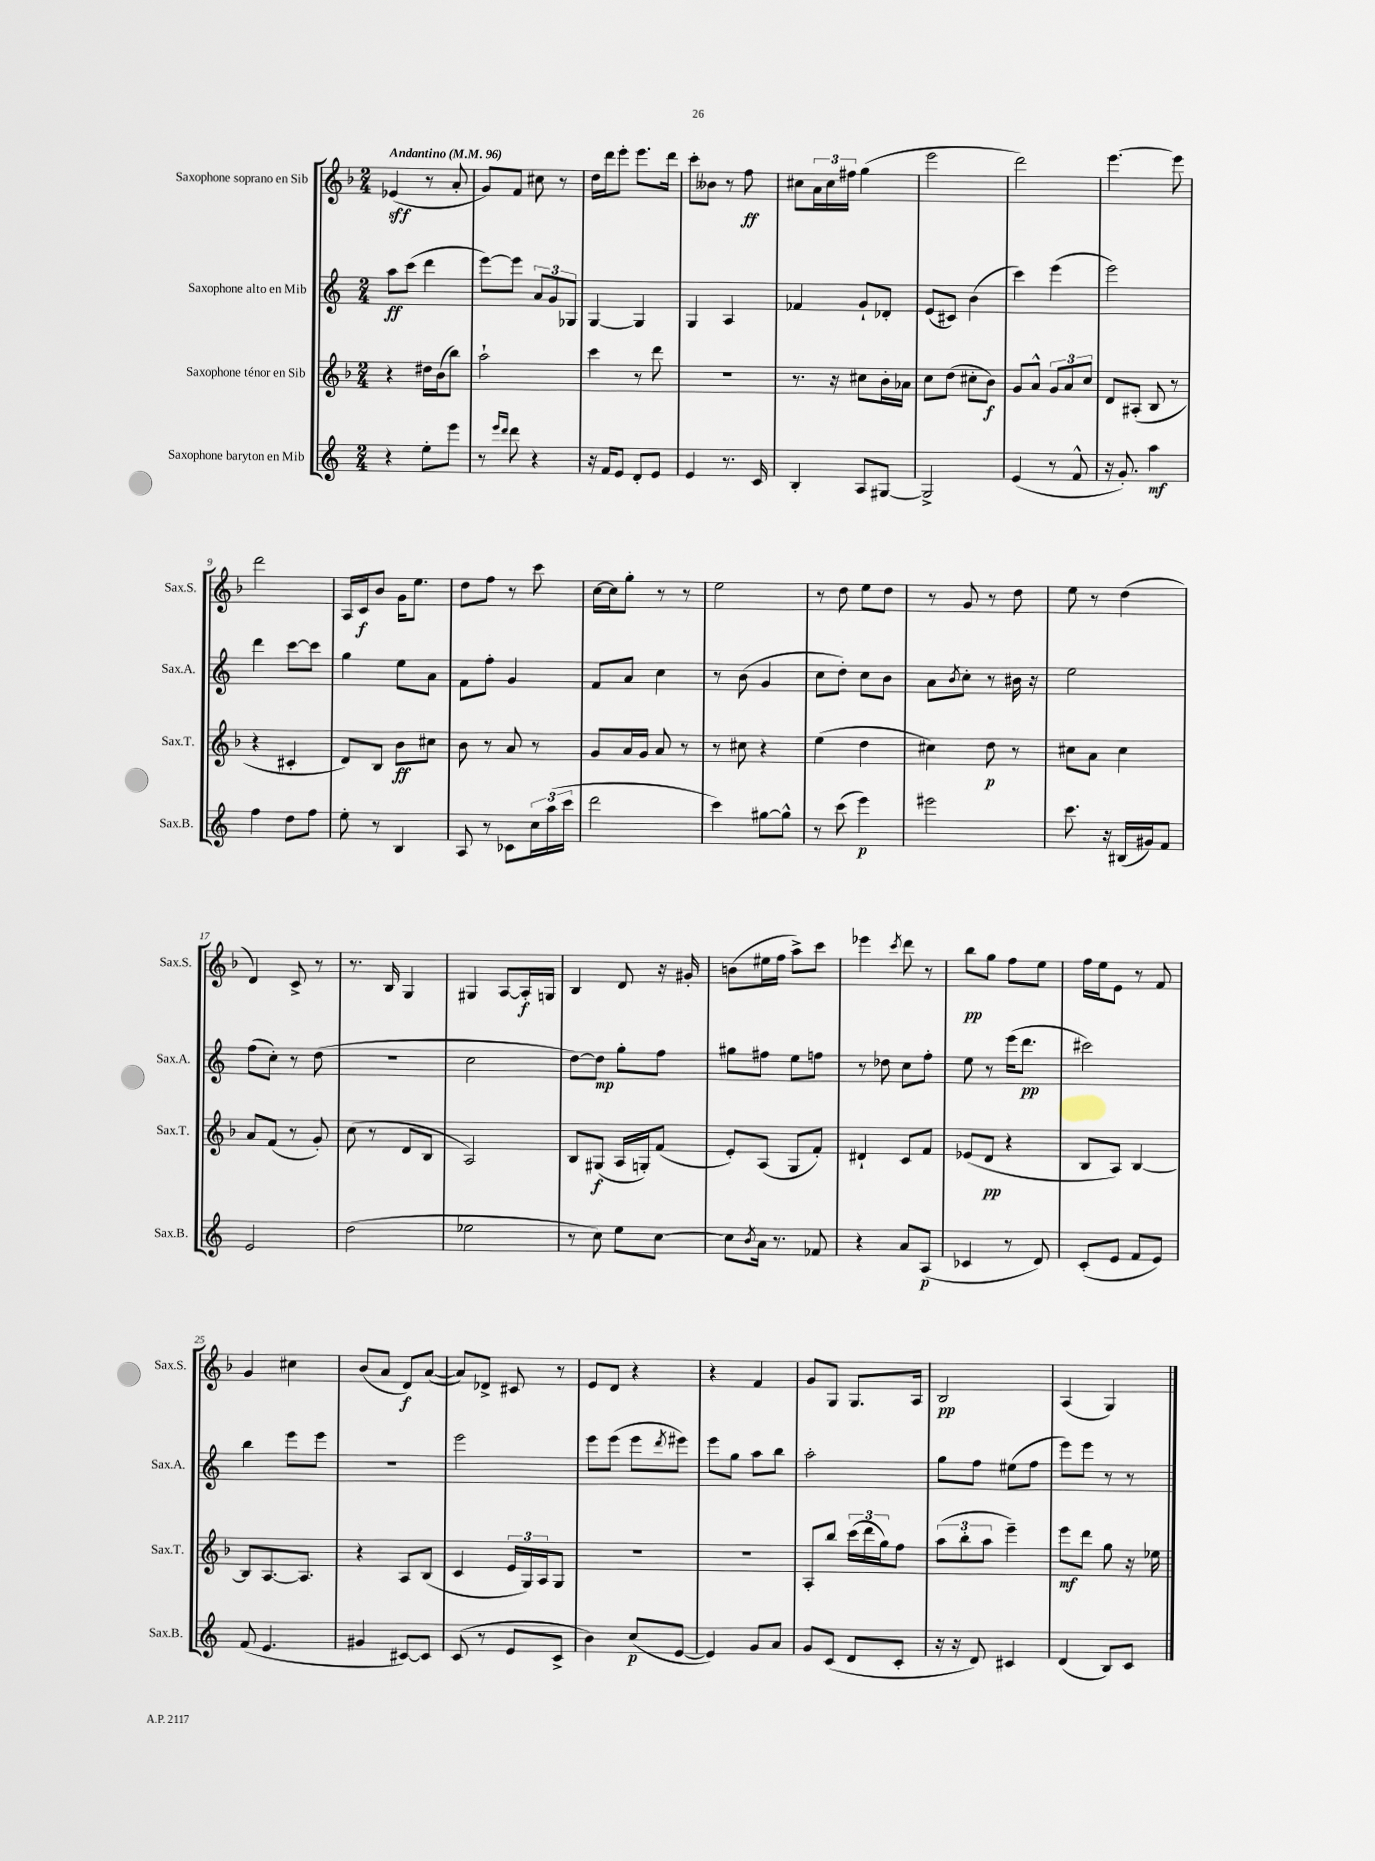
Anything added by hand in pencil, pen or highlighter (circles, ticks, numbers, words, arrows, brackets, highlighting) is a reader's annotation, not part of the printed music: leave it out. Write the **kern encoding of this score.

**kern	**dynam	**kern	**dynam	**kern	**dynam	**kern	**dynam
*part4	*part4	*part3	*part3	*part2	*part2	*part1	*part1
*staff4	*staff4	*staff3	*staff3	*staff2	*staff2	*staff1	*staff1
*I"Saxophone baryton en Mib	*	*I"Saxophone ténor en Sib	*	*I"Saxophone alto en Mib	*	*I"Saxophone soprano en Sib	*
*I'Sax.B.	*	*I'Sax.T.	*	*I'Sax.A.	*	*I'Sax.S.	*
*clefG2	*	*clefG2	*	*clefG2	*	*clefG2	*
*k[]	*	*k[b-]	*	*k[]	*	*k[b-]	*
*M2/4	*	*M2/4	*	*M2/4	*	*M2/4	*
*MM96	*	*MM96	*	*MM96	*	*MM96	*
=1	=1	=1	=1	=1	=1	=1	=1
!	!	!	!	!	!	!LO:TX:a:B:t=Andantino	!
4r	.	4r	.	8aa\L	ff	(4e-X/	sff
.	.	.	.	(8ccc\J	.	.	.
8ee'\L	.	16dd#X\LL	.	4ddd\	.	8r	.
.	.	(16b-\J	.	.	.	.	.
8eee\J	.	8bb-\J)	.	.	.	8a'/	.
=2	=2	=2	=2	=2	=2	=2	=2
8r	.	2aa`\	.	[8eee\L)	.	8g/L)	.
16qqeee/LL	.	.	.	.	.	.	.
16qqddd/JJ	.	.	.	.	.	.	.
8ddd\	.	.	.	8eee\J]	.	8f/J	.
4r	.	.	.	12a/L	.	8cc#X\	.
.	.	.	.	12g/	.	.	.
.	.	.	.	.	.	8r	.
.	.	.	.	12G-X/J	.	.	.
=3	=3	=3	=3	=3	=3	=3	=3
16r	.	4ccc\	.	[4G/	.	16dd\LL	.
16f/KL	.	.	.	.	.	16ddd\J	.
8e/J	.	.	.	.	.	8eee'\J	.
8d'/L	.	8r	.	4G/]	.	8.eee\L	.
8e/J	.	8ddd\	.	.	.	.	.
.	.	.	.	.	.	16ddd\Jk	.
=4	=4	=4	=4	=4	=4	=4	=4
4e/	.	2r	.	4G/	.	8ccc'\L	.
.	.	.	.	.	.	8b--X\J	.
8.r	.	.	.	4A/	.	8r	.
.	.	.	.	.	.	8ff\	ff
16c/	.	.	.	.	.	.	.
=5	=5	=5	=5	=5	=5	=5	=5
4B'/	.	8.r	.	4f-X/	.	8cc#X\L	.
.	.	.	.	.	.	24a\L	.
.	.	.	.	.	.	24cc#\	.
.	.	16r	.	.	.	.	.
.	.	.	.	.	.	24ff#X\JJ	.
8A/L	.	8cc#X\L	.	8g`/L	.	(4gg\	.
[8G#X/J	.	16b-'\L	.	8d-X'/J	.	.	.
.	.	16a-X\JJ	.	.	.	.	.
=6	=6	=6	=6	=6	=6	=6	=6
2G#^/]	.	8cc\L	.	(8e/L	.	2eee\	.
.	.	(8dd\J	.	8c#X/J)	.	.	.
.	.	8cc#X'\L	.	(4b\	.	.	.
.	.	8b-\J)	f	.	.	.	.
=7	=7	=7	=7	=7	=7	=7	=7
(4e/	.	8g/L	.	4ccc\)	.	2ddd\)	.
.	.	8a^^/J	.	.	.	.	.
8r	.	12g/L	.	(4eee\	.	.	.
.	.	12a/	.	.	.	.	.
8f^^/	.	.	.	.	.	.	.
.	.	12cc/J	.	.	.	.	.
=8	=8	=8	=8	=8	=8	=8	=8
16r	.	8d/L	.	2eee\)	.	[4.eee\	.
8.g'/)	.	.	.	.	.	.	.
.	.	(8A#X'/J	.	.	.	.	.
4aa\	mf	8B-/	.	.	.	.	.
.	.	8r	.	.	.	8eee\]	.
!!LO:LB:g=z
=9	=9	=9	=9	=9	=9	=9	=9
4ff\	.	4r	.	4ddd\	.	2ddd\	.
8dd\L	.	4c#X'/	.	[8ccc\L	.	.	.
8ff\J	.	.	.	8ccc\J]	.	.	.
=10	=10	=10	=10	=10	=10	=10	=10
8ee'\	.	8d/L)	.	4gg\	.	16A/LL	.
.	.	.	.	.	.	16c/J	f
8r	.	8B-/J	.	.	.	8b-/J	.
4B/	.	8b-\L	ff	8ee\L	.	16g\KL	.
.	.	.	.	.	.	8.ee\J	.
.	.	8cc#X\J	.	8a\J	.	.	.
=11	=11	=11	=11	=11	=11	=11	=11
8A/	.	8b-\	.	8f\L	.	8dd\L	.
8r	.	8r	.	8ff'\J	.	8ff\J	.
8c-X\L	.	8a/	.	4g/	.	8r	.
24cc\L	.	8r	.	.	.	8ccc\	.
(24aa\	.	.	.	.	.	.	.
24ccc\JJ	.	.	.	.	.	.	.
=12	=12	=12	=12	=12	=12	=12	=12
2ddd\	.	8g/L	.	8f/L	.	[16cc\LL	.
.	.	.	.	.	.	16cc\J]	.
.	.	16a/L	.	8a/J	.	8gg'\J	.
.	.	16g/JJ	.	.	.	.	.
.	.	8a/	.	4cc\	.	8r	.
.	.	8r	.	.	.	8r	.
=13	=13	=13	=13	=13	=13	=13	=13
4ccc\)	.	8r	.	8r	.	2ee\	.
.	.	8cc#X\	.	(8b\	.	.	.
[8gg#X\L	.	4r	.	4g/	.	.	.
8gg#^^\J]	.	.	.	.	.	.	.
=14	=14	=14	=14	=14	=14	=14	=14
8r	.	(4ee\	.	8cc\L	.	8r	.
(8ccc\	.	.	.	8dd'\J)	.	8dd\	.
4eee\)	p	4dd\	.	8cc\L	.	8ee\L	.
.	.	.	.	8b\J	.	8dd\J	.
=15	=15	=15	=15	=15	=15	=15	=15
2eee#X\	.	4cc#X\)	.	8a\L	.	8r	.
.	.	.	.	8qb/	.	.	.
.	.	.	.	8cc'\J	.	8g/	.
.	.	8dd\	p	8r	.	8r	.
.	.	8r	.	16b#X\	.	8dd\	.
.	.	.	.	16r	.	.	.
=16	=16	=16	=16	=16	=16	=16	=16
8.ccc\	.	8cc#X\L	.	2ee\	.	8ee\	.
.	.	8a\J	.	.	.	8r	.
16r	.	.	.	.	.	.	.
(16B#X/LL	.	4cc#\	.	.	.	(4dd\	.
16g#X/J)	.	.	.	.	.	.	.
8f/J	.	.	.	.	.	.	.
!!LO:LB:g=z
=17	=17	=17	=17	=17	=17	=17	=17
2e/	.	8a/L	.	(8ff\L	.	4d/)	.
.	.	(8f/J	.	8cc'\J)	.	.	.
.	.	8r	.	8r	.	8c^/	.
.	.	8g'/)	.	(8dd\	.	8r	.
=18	=18	=18	=18	=18	=18	=18	=18
(2dd\	.	(8cc\	.	2r	.	8.r	.
.	.	8r	.	.	.	.	.
.	.	.	.	.	.	16B-/	.
.	.	8d/L	.	.	.	4G/	.
.	.	8B-/J	.	.	.	.	.
=19	=19	=19	=19	=19	=19	=19	=19
2ee-X\	.	2A/)	.	2cc\	.	4G#X/	.
.	.	.	.	.	.	[8A/L	.
.	.	.	.	.	.	16A'/L]	f
.	.	.	.	.	.	16Gn/JJ	.
=20	=20	=20	=20	=20	=20	=20	=20
8r	.	8B-/L	.	[8dd\L)	.	4B-/	.
8cc\)	.	(8G#X/J	f	8dd\J]	mp	.	.
8ee\L	.	16A/LL	.	8gg'\L	.	8d/	.
.	.	16Gn'/J)	.	.	.	.	.
[8cc\J	.	(8f/J	.	8ff\J	.	16r	.
.	.	.	.	.	.	16g#X'/	.
=21	=21	=21	=21	=21	=21	=21	=21
8cc\L]	.	8e'/L)	.	8gg#X\L	.	(8bn\L	.
8qb/	.	.	.	.	.	.	.
16a\Jk	.	(8A/J	.	8ff#X\J	.	16ee#X\L	.
8.r	.	.	.	.	.	16ff\JJ	.
.	.	8G/L	.	8ee\L	.	8aa^\L)	.
8f-X/	.	8f'/J)	.	8ffn\J	.	8ccc\J	.
=22	=22	=22	=22	=22	=22	=22	=22
4r	.	4d#X`/	.	8r	.	4eee-X\	.
.	.	.	.	8dd-X\	.	.	.
.	.	.	.	.	.	8qccc/	.
8a/L	.	8c/L	.	8cc\L	.	8ddd\	.
(8A/J	p	8f/J	.	8ff'\J	.	8r	.
=23	=23	=23	=23	=23	=23	=23	=23
4c-X/	.	(8e-X/L	.	8ee\	.	8bb-\L	pp
.	.	8d/J	pp	8r	.	8gg\J	.
8r	.	4r	.	(16eee\KL	.	8ff\L	.
.	.	.	.	8.ddd\J	pp	.	.
8d/)	.	.	.	.	.	8ee\J	.
=24	=24	=24	=24	=24	=24	=24	=24
(8c'/L	.	8B-/L	.	2ccc#X\)	.	16ff\LL	.
.	.	.	.	.	.	16ee\J	.
8e/J	.	8A/J)	.	.	.	8e\J	.
8f/L	.	[4B-/	.	.	.	8r	.
8e/J)	.	.	.	.	.	8f/	.
!!LO:LB:g=z
=25	=25	=25	=25	=25	=25	=25	=25
(8f/	.	8B-/L]	.	4bb\	.	4g/	.
4.e/	.	[8.A/	.	.	.	.	.
.	.	.	.	8eee\L	.	4cc#X\	.
.	.	8.A/J]	.	.	.	.	.
.	.	.	.	8eee\J	.	.	.
=26	=26	=26	=26	=26	=26	=26	=26
4g#X/	.	4r	.	2r	.	(8b-/L	.
.	.	.	.	.	.	8a/J	.
[8c#X/L)	.	8A/L	.	.	.	8d/L)	f
8c#/J]	.	(8B-/J	.	.	.	([8a/J	.
=27	=27	=27	=27	=27	=27	=27	=27
(8c/	.	4c/	.	2eee\	.	8a/L])	.
8r	.	.	.	.	.	8d-X^/J	.
8e/L	.	24e/LL	.	.	.	8c#X/	.
.	.	24G/)	.	.	.	.	.
.	.	24A/J	.	.	.	.	.
8c^/J	.	8G/J	.	.	.	8r	.
=28	=28	=28	=28	=28	=28	=28	=28
4b\)	.	2r	.	8eee\L	.	8e/L	.
.	.	.	.	(8eee\J	.	8d/J	.
(8cc/L	p	.	.	8eee\L	.	4r	.
.	.	.	.	8qddd/	.	.	.
[8e/J	.	.	.	8eee#X\J)	.	.	.
=29	=29	=29	=29	=29	=29	=29	=29
4e/])	.	2r	.	8eee\L	.	4r	.
.	.	.	.	8gg\J	.	.	.
8g/L	.	.	.	8aa\L	.	4f/	.
8a/J	.	.	.	8bb\J	.	.	.
=30	=30	=30	=30	=30	=30	=30	=30
8g/L	.	8A'/L	.	2aa'\	.	8g/L	.
(8c/J	.	8bb-/J	.	.	.	8G/J	.
8d/L	.	(24ccc\LL	.	.	.	8.G/L	.
.	.	24ddd\	.	.	.	.	.
.	.	24gg\J)	.	.	.	.	.
8c'/J	.	8ff\J	.	.	.	.	.
.	.	.	.	.	.	16A/Jk	.
=31	=31	=31	=31	=31	=31	=31	=31
16r	.	(12aa\L	.	8gg\L	.	2B-/	pp
16r	.	.	.	.	.	.	.
.	.	12bb-'\	.	.	.	.	.
8d/)	.	.	.	8ff\J	.	.	.
.	.	12aa\J	.	.	.	.	.
4c#X/	.	4eee~\)	.	(8ee#X\L	.	.	.
.	.	.	.	8ff\J	.	.	.
=32	=32	=32	=32	=32	=32	=32	=32
(4d/	.	8eee\L	mf	8eee\L)	.	(4A/	.
.	.	8ddd\J	.	8eee\J	.	.	.
8B/L)	.	8gg\	.	8r	.	4G/)	.
8c/J	.	16r	.	8r	.	.	.
.	.	16ee-X\	.	.	.	.	.
==	==	==	==	==	==	==	==
*-	*-	*-	*-	*-	*-	*-	*-
